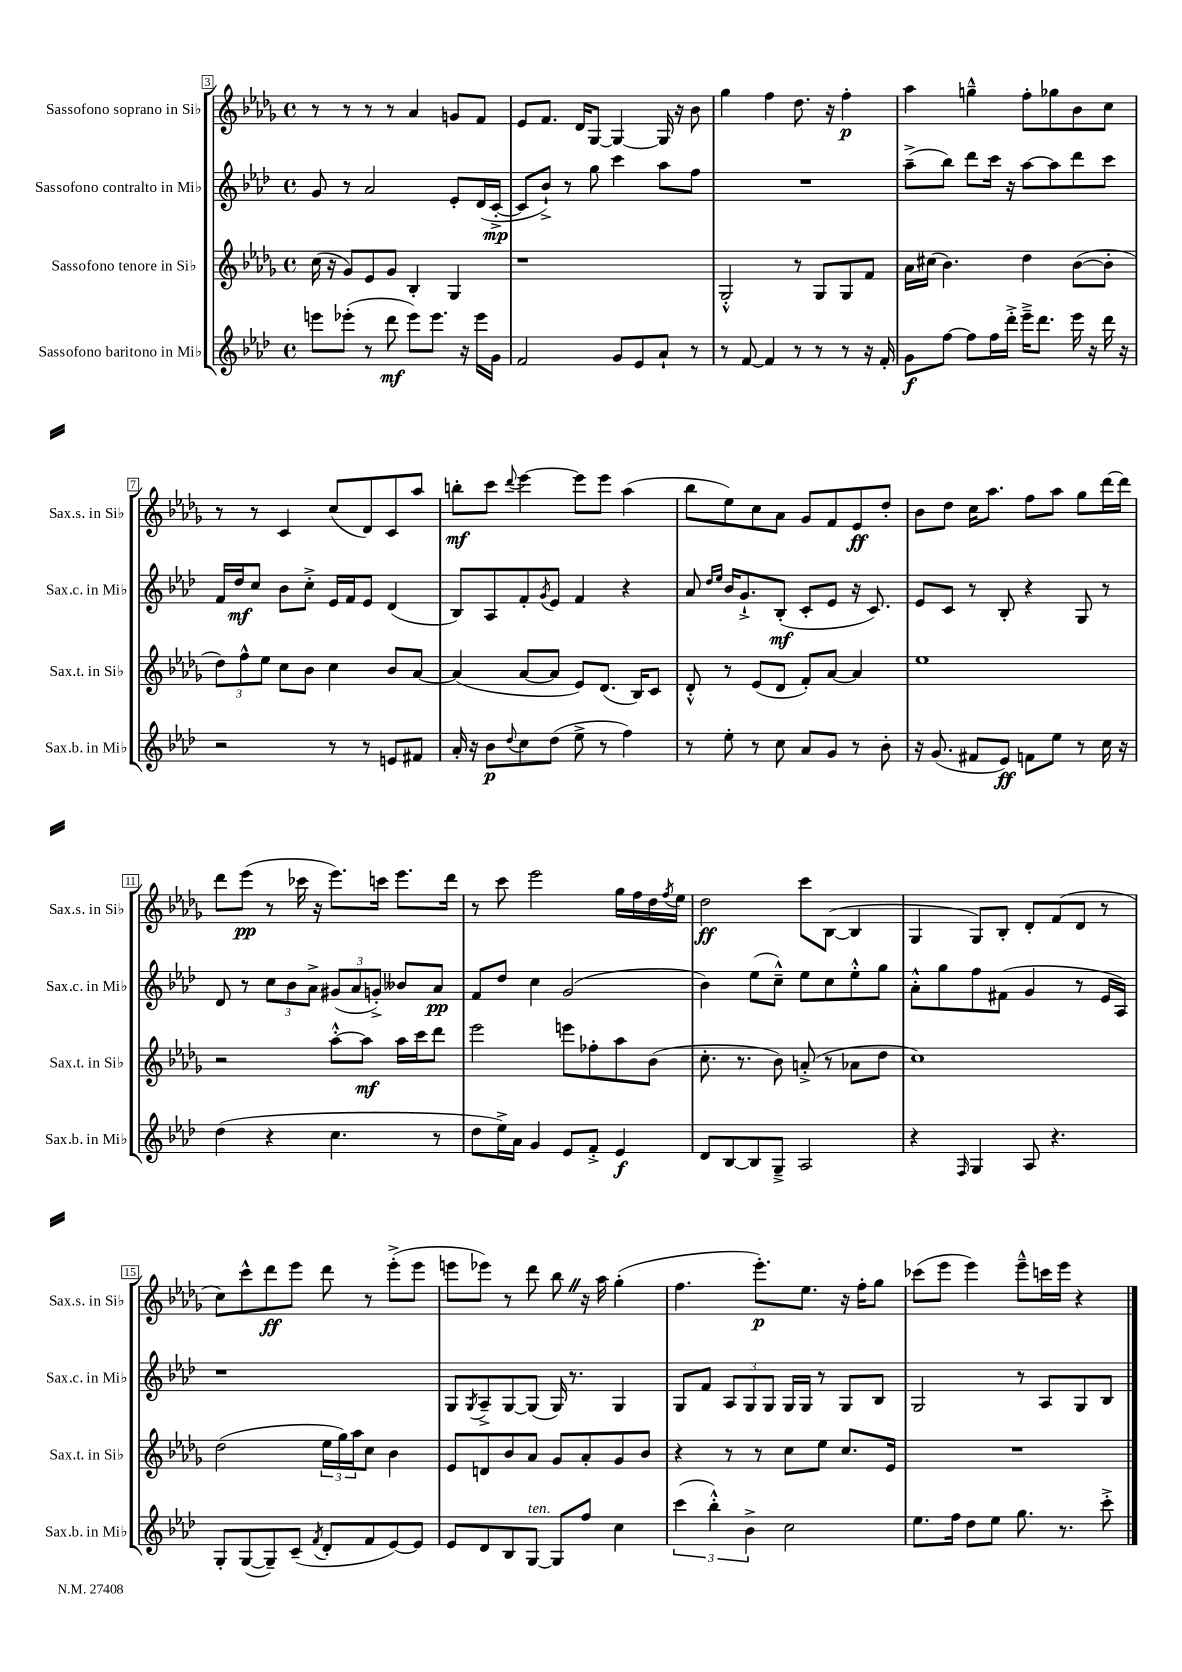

**kern	**dynam	**kern	**dynam	**kern	**dynam	**kern	**dynam
*part4	*part4	*part3	*part3	*part2	*part2	*part1	*part1
*staff4	*staff4	*staff3	*staff3	*staff2	*staff2	*staff1	*staff1
*I"Sassofono baritono in Mi♭	*	*I"Sassofono tenore in Si♭	*	*I"Sassofono contralto in Mi♭	*	*I"Sassofono soprano in Si♭	*
*I'Sax.b. in Mi♭	*	*I'Sax.t. in Si♭	*	*I'Sax.c. in Mi♭	*	*I'Sax.s. in Si♭	*
*clefG2	*	*clefG2	*	*clefG2	*	*clefG2	*
*k[b-e-a-d-]	*	*k[b-e-a-d-g-]	*	*k[b-e-a-d-]	*	*k[b-e-a-d-g-]	*
*M4/4	*	*M4/4	*	*M4/4	*	*M4/4	*
*met(c)	*	*met(c)	*	*met(c)	*	*met(c)	*
=3	=3	=3	=3	=3	=3	=3	=3
8eeen\L	.	(16cc\	.	8g/	.	8r	.
.	.	16r	.	.	.	.	.
(8eee-X'\J	.	8g-/L)	.	8r	.	8r	.
8r	.	8e-/	.	2a-/	.	8r	.
8ddd-\	mf	8g-/J	.	.	.	8r	.
8eee-\L)	.	4B-'/	.	.	.	4a-/	.
8.eee-\J	.	.	.	.	.	.	.
.	.	4G-/	.	8e-'/L	.	8gn/L	.
16r	.	.	.	.	.	.	.
16eee-\LL	.	.	.	(16d-/L	.	8f/J	.
16g\JJ	.	.	.	[16c'^/JJ	mp	.	.
=4	=4	=4	=4	=4	=4	=4	=4
2f/	.	1r	.	8c/L]	.	8e-/L	.
.	.	.	.	8b-`^/J)	.	8.f/J	.
.	.	.	.	8r	.	.	.
.	.	.	.	.	.	16d-/KL	.
.	.	.	.	8gg\	.	[8G-/J	.
8g/L	.	.	.	4ccc\	.	4G-/_	.
8e-/	.	.	.	.	.	.	.
8a-`/J	.	.	.	8aa-\L	.	16G-/]	.
.	.	.	.	.	.	16r	.
8r	.	.	.	8ff\J	.	8b-\	.
=5	=5	=5	=5	=5	=5	=5	=5
8r	.	2G-'^^/	.	1r	.	4gg-\	.
[8f/	.	.	.	.	.	.	.
4f/]	.	.	.	.	.	4ff\	.
8r	.	8r	.	.	.	8.dd-\	.
8r	.	8G-/L	.	.	.	.	.
.	.	.	.	.	.	16r	.
8r	.	8G-/	.	.	.	4ff'\	p
16r	.	8f/J	.	.	.	.	.
16f'/	.	.	.	.	.	.	.
=6	=6	=6	=6	=6	=6	=6	=6
8g\L	f	16a-\LL	.	(8aa-~^\L	.	4aa-\	.
.	.	(16cc#X\JJ	.	.	.	.	.
[8ff\J	.	4.b-\)	.	8bb-\J)	.	.	.
8ff\L]	.	.	.	8ddd-\L	.	4ggn~^^\	.
16ff\L	.	.	.	16ccc\Jk	.	.	.
16ddd-'^\JJ	.	.	.	16r	.	.	.
16eee-~^\KL	.	4dd-\	.	[8aa-\L	.	8ff'\L	.
8.ddd-\J	.	.	.	.	.	.	.
.	.	.	.	8aa-\]	.	8gg-X\	.
16eee-\	.	([8b-\L	.	8ddd-\	.	8b-\	.
16r	.	.	.	.	.	.	.
16ddd-\	.	8b-'\J]	.	8ccc\J	.	8cc\J	.
16r	.	.	.	.	.	.	.
!!LO:LB:g=z
=7	=7	=7	=7	=7	=7	=7	=7
2r	.	12dd-\L)	.	16f/LL	.	8r	.
.	.	.	.	16dd-/J	mf	.	.
.	.	12ff^^\	.	.	.	.	.
.	.	.	.	8cc/J	.	8r	.
.	.	12ee-\J	.	.	.	.	.
.	.	8cc\L	.	8b-\L	.	4c/	.
.	.	8b-\J	.	8cc'^\J	.	.	.
8r	.	4cc\	.	16e-/LL	.	(8cc/L	.
.	.	.	.	16f/J	.	.	.
8r	.	.	.	8e-/J	.	8d-/)	.
8en/L	.	8b-/L	.	(4d-/	.	8c/	.
8f#X/J	.	[8a-/J	.	.	.	8aa-/J	.
=8	=8	=8	=8	=8	=8	=8	=8
16a-'/	.	(4a-/]	.	8B-/L)	.	8bbn'\L	mf
16r	.	.	.	.	.	.	.
8b-\L	p	.	.	8A-/	.	8ccc\J	.
8qqdd-/	.	.	.	.	.	8qqddd-/	.
8cc\	.	[8a-/L	.	8f'/	.	[4eee-\	.
.	.	.	.	8qg/	.	.	.
(8dd-\J	.	8a-/J]	.	8e-/J	.	.	.
8ee-^\	.	8e-/L)	.	4f/	.	8eee-\L]	.
8r	.	(8.d-/J	.	.	.	8eee-\J	.
4ff\)	.	.	.	4r	.	(4aa-\	.
.	.	16B-/KL)	.	.	.	.	.
.	.	8c/J	.	.	.	.	.
=9	=9	=9	=9	=9	=9	=9	=9
8r	.	8d-'^^/	.	8a-/	.	8bb-\L	.
.	.	.	.	16qqdd-/LL	.	.	.
.	.	.	.	16qqee-/JJ	.	.	.
8ee-'\	.	8r	.	16b-/KL	.	8ee-\)	.
.	.	.	.	8.g`^/	.	.	.
8r	.	(8e-/L	.	.	.	8cc\	.
8cc\	.	8d-/J	.	(8B-'/J	mf	8a-\J	.
8a-/L	.	8f'/L)	.	8c'/L	.	8g-/L	.
8g/J	.	[8a-/J	.	8e-/J	.	8f/	.
8r	.	4a-/]	.	16r	.	8e-/	ff
.	.	.	.	8.c/)	.	.	.
8b-'\	.	.	.	.	.	8dd-'/J	.
=10	=10	=10	=10	=10	=10	=10	=10
16r	.	1ee-	.	8e-/L	.	8b-\L	.
(8.g/	.	.	.	.	.	.	.
.	.	.	.	8c/J	.	8dd-\J	.
8f#X/L	.	.	.	8r	.	16cc\KL	.
.	.	.	.	.	.	8.aa-\J	.
8e-/J)	ff	.	.	8B-'/	.	.	.
8fn\L	.	.	.	4r	.	8ff\L	.
8ee-\J	.	.	.	.	.	8aa-\J	.
8r	.	.	.	8G/	.	8gg-\L	.
16cc\	.	.	.	8r	.	[16ddd-\L	.
16r	.	.	.	.	.	16ddd-\JJ]	.
!!LO:LB:g=z
=11	=11	=11	=11	=11	=11	=11	=11
(4dd-\	.	2r	.	8d-/	.	8ddd-\L	.
.	.	.	.	8r	.	(8eee-\J	pp
4r	.	.	.	12cc\L	.	8r	.
.	.	.	.	12b-\	.	.	.
.	.	.	.	.	.	16ccc-X\	.
.	.	.	.	12a-^\J	.	.	.
.	.	.	.	.	.	16r	.
4.cc\	.	[8aa-'^^\L	.	(12g#X/L	.	8.eee-\L)	.
.	.	.	.	12a-/	.	.	.
.	.	8aa-\J]	mf	.	.	.	.
.	.	.	.	12gn'^/J)	.	.	.
.	.	.	.	.	.	16cccn\Jk	.
.	.	16aa-\LL	.	8b--X/L	.	8.eee-\L	.
.	.	16ccc\J	.	.	.	.	.
8r	.	8ddd-\J	.	8a-/J	pp	.	.
.	.	.	.	.	.	16ddd-\Jk	.
=12	=12	=12	=12	=12	=12	=12	=12
8dd-\L	.	2eee-\	.	8f/L	.	8r	.
16ee-^\L)	.	.	.	8dd-/J	.	8ccc\	.
16a-\JJ	.	.	.	.	.	.	.
4g/	.	.	.	4cc\	.	2eee-\	.
8e-/L	.	8eeen\L	.	(2g/	.	.	.
8f'^/J	.	8ff-X'\	.	.	.	.	.
4e-/	f	8aa-\	.	.	.	16gg-\LL	.
.	.	.	.	.	.	16ff\	.
.	.	(8b-\J	.	.	.	16dd-\	.
.	.	.	.	.	.	8qff/	.
.	.	.	.	.	.	16ee-\JJ	.
=13	=13	=13	=13	=13	=13	=13	=13
8d-/L	.	8.cc'\	.	4b-\)	.	2dd-\	ff
[8B-/	.	.	.	.	.	.	.
.	.	8.r	.	.	.	.	.
8B-/]	.	.	.	(8ee-\L	.	.	.
8G~^/J	.	8b-\)	.	8cc~^^\J)	.	.	.
2A-/	.	(8an'^/	.	8ee-\L	.	8ccc\L	.
.	.	8r	.	8cc\	.	([8B-\J	.
.	.	8a-X\L	.	8ee-'^^\	.	4B-/]	.
.	.	8dd-\J	.	8gg\J	.	.	.
=14	=14	=14	=14	=14	=14	=14	=14
4r	.	1cc)	.	8a-'^^\L	.	4G-/	.
.	.	.	.	8gg\	.	.	.
16qqF/	.	.	.	.	.	.	.
4G/	.	.	.	8ff\	.	8G-/L)	.
.	.	.	.	(8f#X\J	.	8B-'/J	.
8A-/	.	.	.	4g/	.	8d-'/L	.
4.r	.	.	.	.	.	(8f/	.
.	.	.	.	8r	.	8d-/J	.
.	.	.	.	16e-/LL	.	8r	.
.	.	.	.	16A-/JJ)	.	.	.
!!LO:LB:g=z
=15	=15	=15	=15	=15	=15	=15	=15
8G'/L	.	(2dd-\	.	1r	.	8cc\L)	.
([8G/	.	.	.	.	.	8ccc^^\	.
8G~/])	.	.	.	.	.	8ddd-\	ff
(8c~/J	.	.	.	.	.	8eee-\J	.
8qf/	.	.	.	.	.	.	.
8d-'/L	.	24ee-\LL	.	.	.	8ddd-\	.
.	.	24gg-\)	.	.	.	.	.
.	.	24aa-\J	.	.	.	.	.
8f/	.	8cc\J	.	.	.	8r	.
[8e-/)	.	4b-\	.	.	.	(8eee-'^\L	.
8e-/J]	.	.	.	.	.	8eee-\J	.
=16	=16	=16	=16	=16	=16	=16	=16
8e-/L	.	8e-/L	.	8G/L	.	8eeen\L	.
.	.	.	.	8qG/	.	.	.
8d-/	.	8dn/	.	8A-~^/	.	8eee-X\J)	.
8B-/	.	8b-/	.	[8G/	.	8r	.
!LO:TX:a:i:t=ten.	!	!	!	!	!	!	!
[8G/J	.	8a-/J	.	(8G/J]	.	8ddd-\	.
8G/L]	.	8g-/L	.	16G/)	.	8bb-Z\	.
.	.	.	.	8.r	.	.	.
8ff/J	.	8a-'/	.	.	.	16r	.
.	.	.	.	.	.	16aa-\	.
4cc\	.	8g-/	.	4G/	.	(4gg-'\	.
.	.	8b-/J	.	.	.	.	.
=17	=17	=17	=17	=17	=17	=17	=17
(6ccc\	.	4r	.	8G/L	.	4.ff\	.
.	.	.	.	8f/J	.	.	.
6bb-'^^\)	.	.	.	.	.	.	.
.	.	8r	.	12A-/L	.	.	.
6b-^\	.	.	.	12G/	.	.	.
.	.	8r	.	.	.	8.eee-'\L)	p
.	.	.	.	12G/J	.	.	.
2cc\	.	8cc\L	.	16G/LL	.	.	.
.	.	.	.	16G/JJ	.	8.ee-\J	.
.	.	8ee-\J	.	8r	.	.	.
.	.	8.cc/L	.	8G/L	.	16r	.
.	.	.	.	.	.	16ff'\KL	.
.	.	.	.	8B-/J	.	8gg-\J	.
.	.	16e-/Jk	.	.	.	.	.
=18	=18	=18	=18	=18	=18	=18	=18
8.ee-\L	.	1r	.	2G/	.	(8ccc-X\L	.
.	.	.	.	.	.	8eee-\J	.
16ff\Jk	.	.	.	.	.	.	.
8dd-\L	.	.	.	.	.	4eee-\)	.
8ee-\J	.	.	.	.	.	.	.
8.gg\	.	.	.	8r	.	8eee-~^^\L	.
.	.	.	.	8A-/L	.	16cccn\L	.
8.r	.	.	.	.	.	16eee-\JJ	.
.	.	.	.	8G/	.	4r	.
8ccc'^\	.	.	.	8B-/J	.	.	.
==	==	==	==	==	==	==	==
*-	*-	*-	*-	*-	*-	*-	*-
